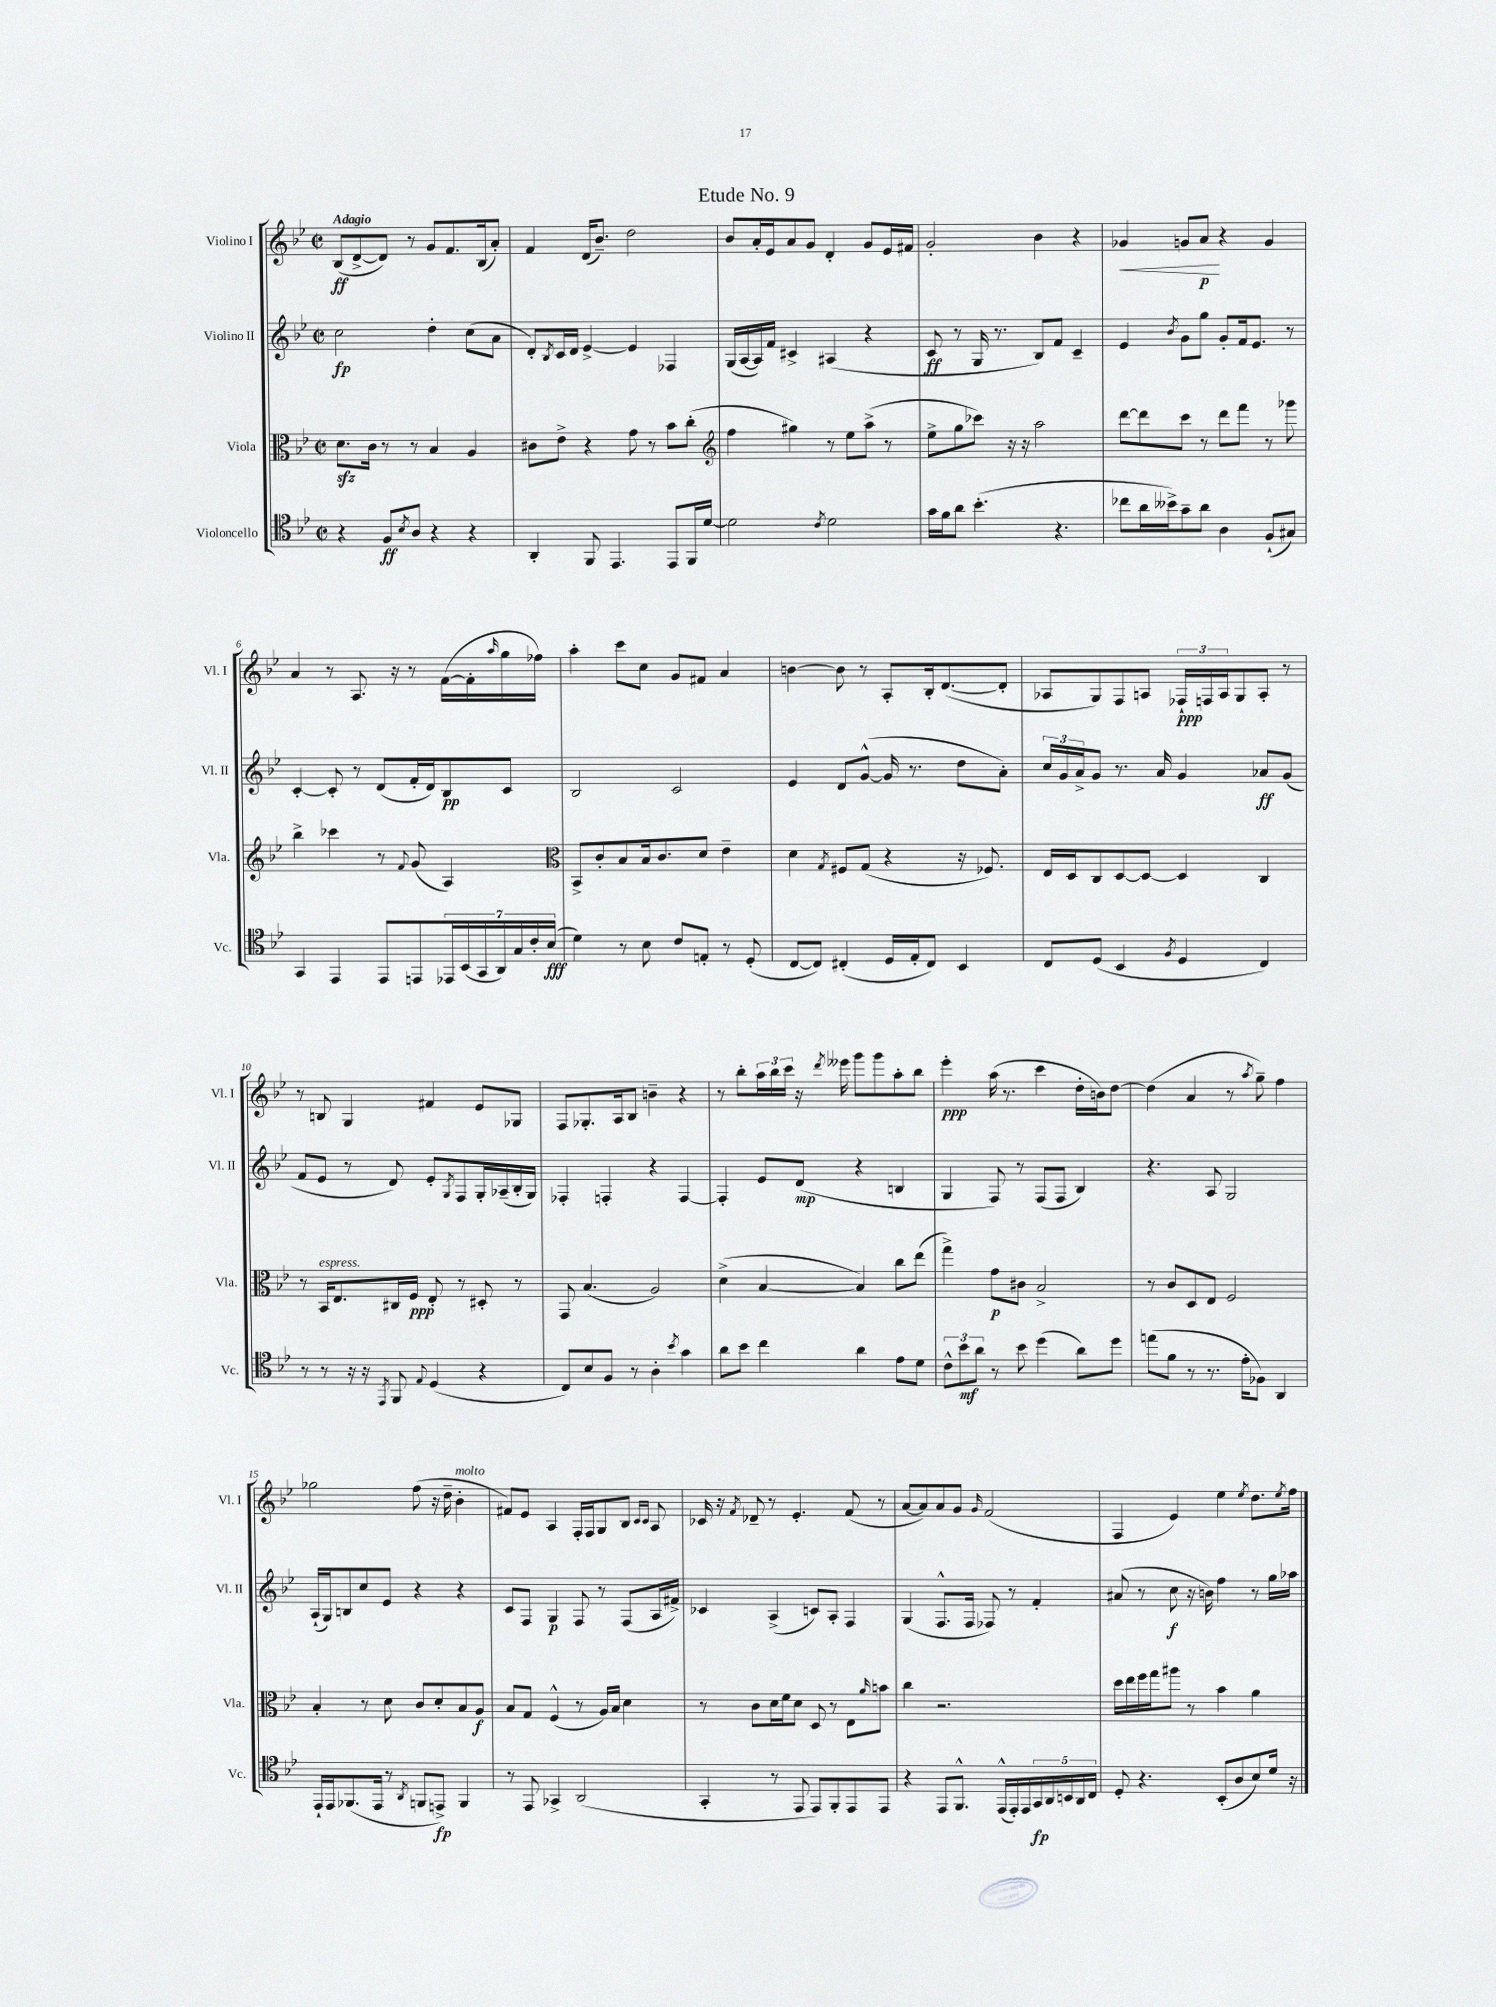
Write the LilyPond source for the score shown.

\header { title = "Etude No. 9" }
<<
\new StaffGroup <<
\new Staff = "s0" \with { instrumentName = "Violino I" shortInstrumentName = "Vl. I" } {
    \clef treble \key bes \major \defaultTimeSignature \time 2/2 \tempo "Adagio"
    bes8\ff( d'8~-> d'8) r8 g'8 f'8. bes16( a'8-.) |
    f'4 d'16( bes'8.--) d''2 |
    bes'8 a'16-. ees'16 a'8 g'8 d'4-. g'8 ees'16 fis'16 |
    g'2-. bes'4 r4 |
    ges'4\< g'8 a'8\p\! r4 g'4 |
    a'4 r8 a8. r16 r8 f'16~( f'16-. \grace { a''16 } g''16 fes''16) |
    a''4-. c'''8 c''8 g'8 fis'8 a'4 |
    b'4~ b'8 r8 a8-. bes16-. d'8.~( d'8-. |
    aes8 g8) f8 a8 \tuplet 3/2 { fes16-!\ppp f16 a16 } g8 a8-. r8 |
    r8 b8 g4 fis'4 ees'8 ges8 |
    f8 ges8.-. a16 bes8 b'4-- r4 |
    r8 bes''8-. \tuplet 3/2 { a''16 bes''16 c'''16 } r16 \acciaccatura { d'''8 } eeses'''16 g'''8 g'''8 a''8-. bes''8 |
    ees'''4-.\ppp a''16( r8. c'''4 d''16-. b'16) d''8~ |
    d''4( a'4 r8 \acciaccatura { a''8 } g''8--) f''4 |
    ges''2 f''8( r16 d''16-- bes'4-.^\markup { \italic "molto" } |
    fis'8) ees'8 a4 f16-. f16 g8 bes8 \grace { c'16 c'16 } a8 |
    ces'16 r16 \acciaccatura { f'8 } des'8-- r8 ees'4.-. f'8( r8 |
    a'8~ a'8) a'8 g'8 \grace { g'16 } f'2( |
    f4 ees'4) ees''4 \acciaccatura { ees''8 } d''8. \acciaccatura { ees''8 } f''16 \bar "|." |
}
\new Staff = "s1" \with { instrumentName = "Violino II" shortInstrumentName = "Vl. II" } {
    \clef treble \key bes \major \defaultTimeSignature \time 2/2
    c''2\fp d''4-. c''8( a'8 |
    d'8-.) \acciaccatura { bes8 } c'16 d'16 ees'4~-> ees'4 fes4 |
    g16( a16~ a16) f'16 cis'4-> ais4( r4 |
    c'8\ff r8 g16 r8. bes8) f'8 c'4-- |
    ees'4 \acciaccatura { bes'8 } g'8 g''8 g'8-. f'16 ees'8. r8 |
    c'4~-. c'8-. r8 d'8( f'16-. d'16) bes8\pp c'8 |
    bes2 c'2 |
    ees'4 d'8 g'8~-^( g'16 r8. d''8 a'8-.) |
    \tuplet 3/2 { c''16 g'16 a'16-> } g'8 r8. a'16 g'4 aes'8\ff g'8( |
    f'8 ees'8 r8 d'8) ees'8-. \acciaccatura { g8 } f8 g16-. aes16--( bes16-. g16) |
    fes4-. f4-. r4 f4~ |
    f4-. ees'8 d'8\mp( r4 b4 |
    g4 f8) r8 f8( f8 bes4) |
    r4. a8 g2 |
    a16-!( g16) b8 c''8 ees'8 r4 r4 |
    c'8 f8 g4\p f8 r8 f8( a16 fis'16->) |
    ces'4 a4->( c'8) a8-. f4 |
    g4( f8.-^ f16 fes8) r8 f'4-. |
    ais'8( r8 c''8\f r16 b'16) f''4 r8 g''16 aes''16 \bar "|." |
}
\new Staff = "s2" \with { instrumentName = "Viola" shortInstrumentName = "Vla." } {
    \clef alto \key bes \major \defaultTimeSignature \time 2/2
    d'8.\sfz c'16 r8 r8 bes4 a4 |
    cis'8 ees'8-> r4 g'8 r8 bes'8 c''8-.( |
    \clef treble f''4 gis''4) r8 ees''8 a''8->( r8 |
    ees''8-> g''8 ces'''8) r16 r16 a''2 |
    d'''8~ d'''8 c'''8 r8 d'''8 f'''8 r8 ges'''8 |
    bes''4-> ces'''4 r8 \appoggiatura { f'8 } g'8( a4) |
    \clef alto bes,8-> c'8-. bes8 bes16 c'8. d'8 ees'4-- |
    d'4 \acciaccatura { g8 } fis8 g8( r4 r16 fes8.) |
    ees16 d16 c8 d8~ d8~ d4 c4 |
    r8 bes,16^\markup { \italic "espress." } ees8. cis16 f16\ppp ees8-. r8 dis8-. r8 |
    g,8 bes4.( a2) |
    d'4->( bes4~ bes4) c''8 ees''8( |
    g''4->) g'8\p cis'8 bes2-> |
    r8 c'8 d8 ees8 f2 |
    bes4-. r8 d'8 c'8 d'8-. bes8 a8\f |
    bes8 g8 f4-^( r8 a16) bes16 d'4 |
    r8 c'8 d'16 f'16 d'8 d8 r8 ees8 \grace { a'16 } b'8 |
    c''4 r2. |
    d''16 ees''16 f''16 g''16 ais''8 r8 bes'4 a'4 \bar "|." |
}
\new Staff = "s3" \with { instrumentName = "Violoncello" shortInstrumentName = "Vc." } {
    \clef tenor \key bes \major \defaultTimeSignature \time 2/2
    r4 f8\ff \acciaccatura { bes8 } a8 r4 r4 |
    a,4-. f,8 ees,4. ees,8 f,16 d'16~ |
    d'2 \acciaccatura { c'8 } d'2 |
    g'16 f'16 a'8 bes'4.-.( r4. |
    ces''8 a'16 beses'16->) g'8-- a'8 a4 f8-!( gis8) |
    g,4 ees,4 ees,8 e,8 \tuplet 7/4 { ees,16 bes,16( g,16 a,16) g16 c'16-. bes16\fff( } |
    d'4) r8 bes8 c'8 e8-. r8 d8-.( |
    c8~ c8) cis4-.( d16 ees16-. cis8) bes,4 |
    c8 d8( bes,4 \acciaccatura { f8 } d4 c4) |
    r8 r8 r16 r16 \acciaccatura { ees,8 } f,8 \appoggiatura { ees8 } d4( r4 |
    c8) bes8 f8 r8 a4-. \acciaccatura { bes'8 } g'4 |
    a'8 bes'8 c''4 a'4 ees'8 d'8 |
    \tuplet 3/2 { c'8-^ bes'8\mf a'8 } r8 bes'8 d''4( a'8) d''8 |
    e''8( f'8 r8 r8. ees'16-. fes8) a,4 |
    ees,16-! ees,16 fes,8.( ees,16 r8 \acciaccatura { a,8 } f,8 e,8->\fp) f,4 |
    r8 ees,8 ges,4-> a,2( |
    g,4-. r8 ees,8 ees,8) f,8-. ees,8 ees,8 |
    r4 ees,8 f,8.-^ ees,16-^( ees,16-.) ees,16 \tuplet 5/4 { g,16\fp a,16 b,16 a,16 c16 } |
    d8-. r4. bes,8-.( a8 bes8) d'16 r16 \bar "|." |
}
>>
>>
